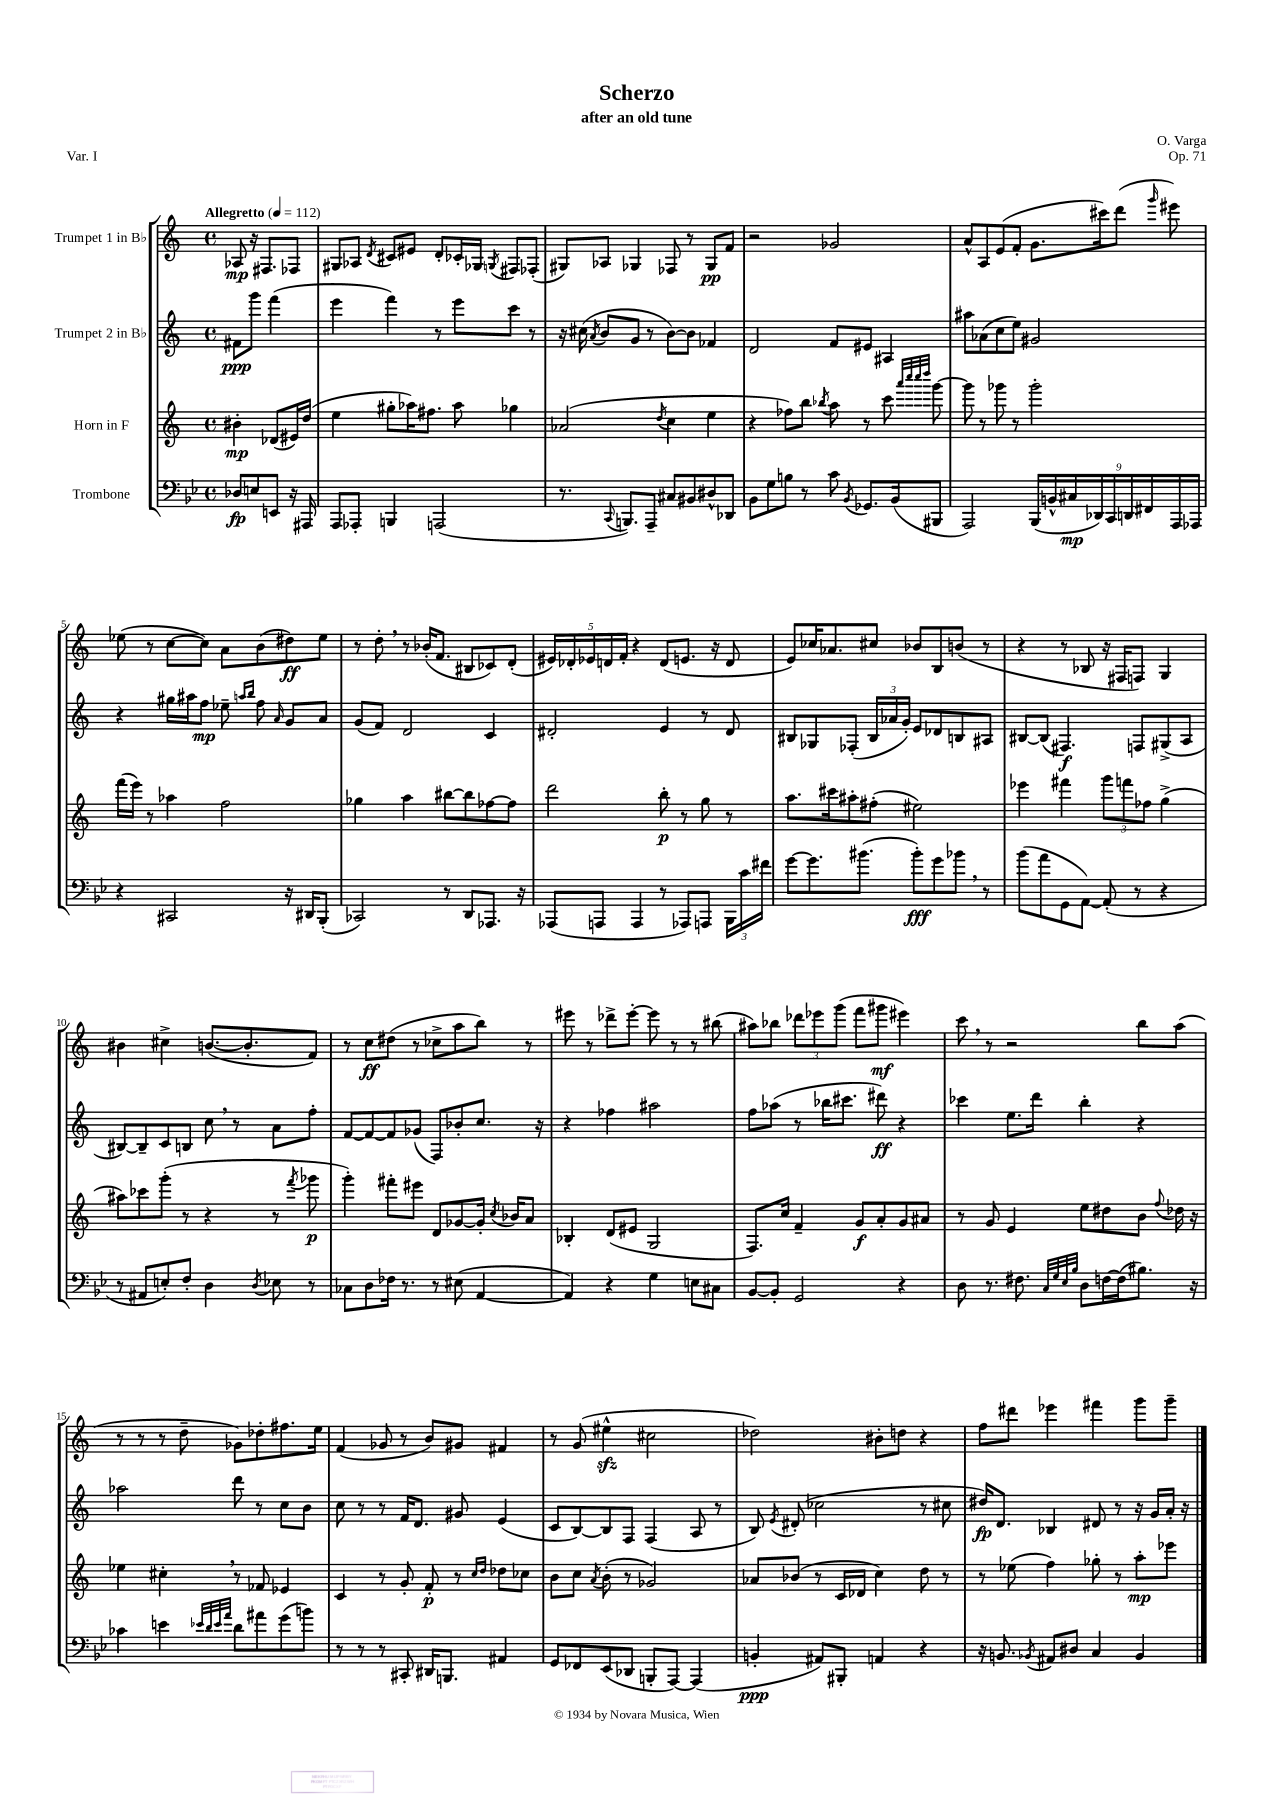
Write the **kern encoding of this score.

**kern	**dynam	**kern	**dynam	**kern	**dynam	**kern	**dynam
*part4	*part4	*part3	*part3	*part2	*part2	*part1	*part1
*staff4	*staff4	*staff3	*staff3	*staff2	*staff2	*staff1	*staff1
*I"Trombone	*	*I"Horn in F	*	*I"Trumpet 2 in B♭	*	*I"Trumpet 1 in B♭	*
*clefF4	*	*clefG2	*	*clefG2	*	*clefG2	*
*k[b-e-]	*	*k[]	*	*k[]	*	*k[]	*
*M4/4	*	*M4/4	*	*M4/4	*	*M4/4	*
*met(c)	*	*met(c)	*	*met(c)	*	*met(c)	*
*MM112	*	*MM112	*	*MM112	*	*MM112	*
=	=	=	=	=	=	=	=
!	!	!	!	!	!	!LO:TX:a:B:t=Allegretto	!
8D-X/L	fp	4b#X'\	mp	8f#X\L	ppp	8A-X/	mp
8En/	.	.	.	8ggg\J	.	16r	.
.	.	.	.	.	.	8.F#X/L	.
8EEn/J	.	(8d-X/L	.	(4fff\	.	.	.
16r	.	16e#X/L)	.	.	.	8F-X/J	.
16AAA#X/	.	(16dd/JJ	.	.	.	.	.
=1	=1	=1	=1	=1	=1	=1	=1
8AAA/L	.	4ee\	.	4eee\	.	8G#X/L	.
8AAA-X'/J	.	.	.	.	.	8A-X/J	.
.	.	.	.	.	.	8qd/	.
4BBBn/	.	8gg#X'\L	.	4fff\)	.	8c#X/L	.
.	.	16aa-X\K)	.	.	.	8e#X/J	.
.	.	8.ff#X\J	.	.	.	.	.
(2AAAn/	.	.	.	8r	.	8d'/L	.
.	.	8aa-\	.	8eee\L	.	16c-X'/L	.
.	.	.	.	.	.	16G-X/JJ	.
.	.	.	.	.	.	8qGn/	.
.	.	4gg-X\	.	8ccc\J	.	8F#X/L	.
.	.	.	.	8r	.	(8F-X'/J	.
=2	=2	=2	=2	=2	=2	=2	=2
8.r	.	(2a-X/	.	16r	.	8G#X/L)	.
.	.	.	.	(16cc#X\	.	.	.
.	.	.	.	8qa/	.	.	.
.	.	.	.	8b/L	.	8A-X/J	.
8qqCC/	.	.	.	.	.	.	.
8.BBBn/L)	.	.	.	.	.	.	.
.	.	.	.	8g/J	.	4G-X/	.
8AAA~/J	.	.	.	8r	.	.	.
.	.	8qdd/	.	.	.	.	.
8C#X/L	.	4cc\	.	[8b\L)	.	8F-X/	.
8BB#X/	.	.	.	8b\J]	.	8r	.
8D#X^^/	.	4ee\	.	4f-X/	.	8G-/L	pp
8DD-X/J	.	.	.	.	.	8f/J	.
=3	=3	=3	=3	=3	=3	=3	=3
8BB-\L	.	4r	.	2d/	.	2r	.
8G\	.	.	.	.	.	.	.
8Bn\J	.	8ff-X\L)	.	.	.	.	.
8r	.	8bb\J	.	.	.	.	.
.	.	8qbb-X/	.	.	.	.	.
8c\	.	8aa\	.	8f/L	.	2g-X/	.
8qBB-/	.	.	.	.	.	.	.
8.GG-X/L	.	8r	.	8e#X/J	.	.	.
.	.	8ccc\	.	4A#X/	.	.	.
(16BB-/k	.	.	.	.	.	.	.
.	.	32qqaaa/LLL	.	.	.	.	.
.	.	32qqcccc/	.	.	.	.	.
.	.	32qqcccc/	.	.	.	.	.
.	.	32qqdddd/JJJ	.	.	.	.	.
8BBB#X/J	.	[8ggg\	.	.	.	.	.
=4	=4	=4	=4	=4	=4	=4	=4
2AAA/)	.	8ggg\]	.	8aa#X\L	.	8a^^/L	.
.	.	8r	.	(8a-X\	.	8A/	.
.	.	8ggg-X\	.	8cc\	.	(8e/	.
.	.	8r	.	8ee\J)	.	8f'/J	.
(18BBB-/LL	.	2ggg-'\	.	2g#X/	.	8.g\L	.
18BBn^^/	.	.	.	.	.	.	.
18C#X/	mp	.	.	.	.	.	.
18DD-X/)	.	.	.	.	.	.	.
.	.	.	.	.	.	16ccc#X\k)	.
18CC/	.	.	.	.	.	.	.
.	.	.	.	.	.	(8ddd\J	.
18DDn/	.	.	.	.	.	.	.
18FF#X/	.	.	.	.	.	.	.
.	.	.	.	.	.	16qqggg/	.
.	.	.	.	.	.	8eee#X\)	.
18AAA/	.	.	.	.	.	.	.
18AAA-X/JJ	.	.	.	.	.	.	.
!!LO:LB:g=z
=5	=5	=5	=5	=5	=5	=5	=5
4r	.	(16fff\LL	.	4r	.	(8ee-X\	.
.	.	16eee\JJ)	.	.	.	.	.
.	.	8r	.	.	.	8r	.
2CC#X/	.	4aa-X\	.	16gg#X\LL	.	[8cc\L	.
.	.	.	.	16aa#X\J	.	.	.
.	.	.	.	8ff\J	mp	8cc\J])	.
.	.	2ff\	.	8ee-X~\	.	8a\L	.
.	.	.	.	16qqaan/LL	.	.	.
.	.	.	.	16qqbb/JJ	.	.	.
.	.	.	.	8ff\	.	(8b\	.
.	.	.	.	16qqa/	.	.	.
16r	.	.	.	8g/L	.	8dd#X\)	ff
16DD#X/KL	.	.	.	.	.	.	.
(8BBB-'/J	.	.	.	8a/J	.	8ee-\J	.
=6	=6	=6	=6	=6	=6	=6	=6
2CC-X/)	.	4gg-X\	.	(8g/L	.	8r	.
.	.	.	.	8f/J)	.	8dd',\	.
.	.	4aa\	.	2d/	.	8r	.
.	.	.	.	.	.	(16b-X'/KL	.
.	.	.	.	.	.	8.f/J	.
8r	.	[8bb#X\L	.	.	.	.	.
8DD/L	.	8bb#\]	.	.	.	8B#X/L	.
8.AAA-X/J	.	[8ff-X\	.	4c/	.	8c-X/)	.
.	.	8ff-\J]	.	.	.	(8d'/J	.
16r	.	.	.	.	.	.	.
=7	=7	=7	=7	=7	=7	=7	=7
(8AAA-X/L	.	2ddd\	.	2d#X'/	.	20e#X/LL)	.
.	.	.	.	.	.	20d-X'/	.
.	.	.	.	.	.	20e-X/	.
8AAAn/J	.	.	.	.	.	.	.
.	.	.	.	.	.	20dn/	.
.	.	.	.	.	.	20f'/JJ	.
4AAA/	.	.	.	.	.	4r	.
8r	.	8bb'\	p	4e/	.	(8d/L	.
8AAA-X/L)	.	8r	.	.	.	8.en/J	.
8AAAn/J	.	8gg\	.	8r	.	.	.
.	.	.	.	.	.	16r	.
24BBB-\LL	.	8r	.	8d#/	.	8d/	.
24c\	.	.	.	.	.	.	.
24f#X\JJ	.	.	.	.	.	.	.
=8	=8	=8	=8	=8	=8	=8	=8
[8g\L	.	8.aa\L	.	8B#X/L	.	8e/L)	.
8.g\]	.	.	.	8G-X/	.	16cc-X/K	.
.	.	16ccc#X\k	.	.	.	8.a-X/	.
.	.	8aa#X'\	.	(8F-X'/J	.	.	.
(8.b#X\J	.	.	.	.	.	.	.
.	.	(8ff#X'\J	.	24B#/LL	.	8cc#X/J	.
.	.	.	.	24a-X/	.	.	.
.	.	.	.	24g'/JJ)	.	.	.
8b#'\L)	fff	2ee#X\)	.	8e/L	.	8b-X/L	.
8g\	.	.	.	8d-X/	.	8B/	.
8b-X,\J	.	.	.	8Bn/	.	(8bn/J	.
8r	.	.	.	8A#X/J	.	8r	.
=9	=9	=9	=9	=9	=9	=9	=9
(8b-\L	.	4eee-X\	.	[8B#X/L	.	4r	.
8a\	.	.	.	(8B#/J]	.	.	.
8GG\	.	4fff#X\	.	4.F#X/)	f	8r	.
[8AA\J)	.	.	.	.	.	8B-X/	.
(8AA'/]	.	12ggg\L	.	.	.	16r	.
.	.	.	.	.	.	16F#X/KL	.
.	.	12fffn\	.	.	.	.	.
8r	.	.	.	8Fn/L	.	8Fn/J)	.
.	.	12ff-X\J	.	.	.	.	.
4r	.	(4gg^\	.	(8G#X^/	.	4G/	.
.	.	.	.	8A/J	.	.	.
!!LO:LB:g=z
=10	=10	=10	=10	=10	=10	=10	=10
8r	.	8aa#X\L)	.	[8B#X/L)	.	4b#X\	.
8AA#X/L	.	8ccc-X\	.	8B#~/]	.	.	.
8En'/)	.	(8ggg'\J	.	8c/	.	4cc#X^\	.
8F'/J	.	8r	.	8Bn/J	.	.	.
4D\	.	4r	.	8cc,\	.	([8.bn/L	.
.	.	.	.	8r	.	.	.
.	.	.	.	.	.	8.b'/]	.
8qD/	.	.	.	.	.	.	.
8E-X\	.	8r	.	8a\L	.	.	.
.	.	8qfff/	.	.	.	.	.
8r	.	8ggg-X\	p	8ff'\J	.	8f/J)	.
=11	=11	=11	=11	=11	=11	=11	=11
8C-X\L	.	4ggg'\)	.	[8f/L	.	8r	.
8D\	.	.	.	8f/_	.	8cc\L	ff
16F-X\Jk	.	8fff#X'\L	.	8f/]	.	(8dd#X\J	.
8.r	.	.	.	.	.	.	.
.	.	8eee#X\J	.	(8g-X/J	.	8r	.
8r	.	8d/L	.	8F/L)	.	8cc-X^\L	.
(8E#X\	.	[8g-X/	.	8b-X'/	.	8aa\	.
[4AA/	.	16g-'/Jk]	.	8.cc/J	.	8bb\J)	.
.	.	8qcc/	.	.	.	.	.
.	.	16b-X/KL	.	.	.	.	.
.	.	8a/J	.	.	.	8r	.
.	.	.	.	16r	.	.	.
=12	=12	=12	=12	=12	=12	=12	=12
4AA/])	.	4B-X'/	.	4r	.	8eee#X\	.
.	.	.	.	.	.	8r	.
4r	.	(8d/L	.	4ff-X\	.	8ddd-X^\L	.
.	.	8e#X/J	.	.	.	[8eee#'\J	.
4G\	.	2G/	.	2aa#X\	.	8eee#\]	.
.	.	.	.	.	.	8r	.
8En\L	.	.	.	.	.	8r	.
8C#X\J	.	.	.	.	.	(8bb#X\	.
=13	=13	=13	=13	=13	=13	=13	=13
[8BB-/L	.	8.F/L)	.	8ff\L	.	8aa#X\L)	.
8BB-'/J]	.	.	.	(8aa-X\J	.	8bb-X\J	.
.	.	16cc/Jk	.	.	.	.	.
2GG/	.	4f~/	.	8r	.	12ddd-X\L	.
.	.	.	.	.	.	12eee-X\	.
.	.	.	.	16bb-X\KL	.	.	.
.	.	.	.	.	.	(12ggg\J	.
.	.	.	.	8.ccc#X\J	.	.	.
.	.	8g/L	f	.	.	8fff\L	.
.	.	8a'/	.	8ddd#X\)	ff	8ggg#X\J	mf
4r	.	8g/	.	4r	.	4eee#X\)	.
.	.	8a#X/J	.	.	.	.	.
=14	=14	=14	=14	=14	=14	=14	=14
8D\	.	8r	.	4ccc-X\	.	8ccc,\	.
8.r	.	8g/	.	.	.	8r	.
.	.	4e/	.	8.ee\L	.	2r	.
8.F#X\	.	.	.	.	.	.	.
.	.	.	.	16ddd\Jk	.	.	.
32qqC/LLL	.	.	.	.	.	.	.
32qqG/	.	.	.	.	.	.	.
32qqE-/	.	.	.	.	.	.	.
32qqB-/JJJ	.	.	.	.	.	.	.
8D\L	.	8ee\L	.	4bb'\	.	.	.
[16Fn\L	.	8dd#X\	.	.	.	.	.
(16F\J]	.	.	.	.	.	.	.
8.B#X\J)	.	8b\J	.	4r	.	8bb\L	.
.	.	8qqff/	.	.	.	.	.
.	.	16dd-X\	.	.	.	(8aa\J	.
16r	.	16r	.	.	.	.	.
!!LO:LB:g=z
=15	=15	=15	=15	=15	=15	=15	=15
4c-X\	.	4ee-X\	.	2aa-X\	.	8r	.
.	.	.	.	.	.	8r	.
4en\	.	4cc#X',\	.	.	.	8r	.
.	.	.	.	.	.	8dd~\	.
32qqe-X/LLL	.	.	.	.	.	.	.
32qqd/	.	.	.	.	.	.	.
32qqe-/	.	.	.	.	.	.	.
32qqa/JJJ	.	.	.	.	.	.	.
8d\L	.	8r	.	8ddd\	.	8g-X\L)	.
8a#X\	.	8f-X/	.	8r	.	8dd-X'\	.
(8g\	.	4e-X/	.	8cc\L	.	8.ff#X\	.
8bn\J)	.	.	.	8b\J	.	.	.
.	.	.	.	.	.	16ee\Jk	.
=16	=16	=16	=16	=16	=16	=16	=16
8r	.	4c/	.	8cc\	.	(4f/	.
8r	.	.	.	8r	.	.	.
8r	.	8r	.	8r	.	8g-X/	.
8CC#X'/	.	8g'/	.	16f/KL	.	8r	.
.	.	.	.	8.d/J	.	.	.
16DD#X/KL	.	8f'/	p	.	.	8b/L)	.
8.BBBn/J	.	.	.	.	.	.	.
.	.	8r	.	8g#X/	.	8g#X/J	.
.	.	16qqcc/LL	.	.	.	.	.
.	.	16qqdd/JJ	.	.	.	.	.
4AA#X/	.	8dd-X\L	.	(4e/	.	4f#X/	.
.	.	8cc-X\J	.	.	.	.	.
=17	=17	=17	=17	=17	=17	=17	=17
8GG/L	.	8b\L	.	8c/L	.	8r	.
8FF-X/	.	8cc\J	.	[8B/)	.	(8g/	.
.	.	8qa/	.	.	.	.	.
(8EE-/	.	(8b'\	.	8B/]	.	4ee#Xzz^^\	.
8DD-X/J	.	8r	.	8F/J	.	.	.
8BBBn'/L	.	2g-X/)	.	(4F/	.	2cc#X\	.
[8AAA/J)	.	.	.	.	.	.	.
(4AAA/]	.	.	.	8A/	.	.	.
.	.	.	.	8r	.	.	.
=18	=18	=18	=18	=18	=18	=18	=18
4BBn'/	ppp	8a-X/L	.	8B/)	.	2dd-X\)	.
.	.	.	.	8qe/	.	.	.
.	.	(8b-X/J	.	(8d#X'/	.	.	.
8AA#X/L)	.	8r	.	2cc-X\	.	.	.
8BBB#X'/J	.	16c/LL	.	.	.	.	.
.	.	16d-X/JJ	.	.	.	.	.
4AAn/	.	4cc\)	.	.	.	8b#X'\L	.
.	.	.	.	.	.	8ddn\J	.
4r	.	8dd\	.	8r	.	4r	.
.	.	8r	.	8cc#X\	.	.	.
=19	=19	=19	=19	=19	=19	=19	=19
16r	.	8r	.	16dd#X/KL)	fp	8ff\L	.
8.BBn/	.	.	.	8.d/J	.	.	.
.	.	(8ee-X\	.	.	.	8ddd#X\J	.
8qBB-X/	.	.	.	.	.	.	.
8AA#X/L	.	4ff\)	.	4B-X/	.	4eee-X\	.
8D#X/J	.	.	.	.	.	.	.
4C/	.	8gg-X'\	.	8d#X/	.	4fff#X\	.
.	.	8r	.	8r	.	.	.
4BB-/	.	8aa'\L	mp	16r	.	8ggg\L	.
.	.	.	.	16g/LL	.	.	.
.	.	8eee-X\J	.	16a'/JJ	.	8ggg~\J	.
.	.	.	.	16r	.	.	.
==	==	==	==	==	==	==	==
*-	*-	*-	*-	*-	*-	*-	*-
